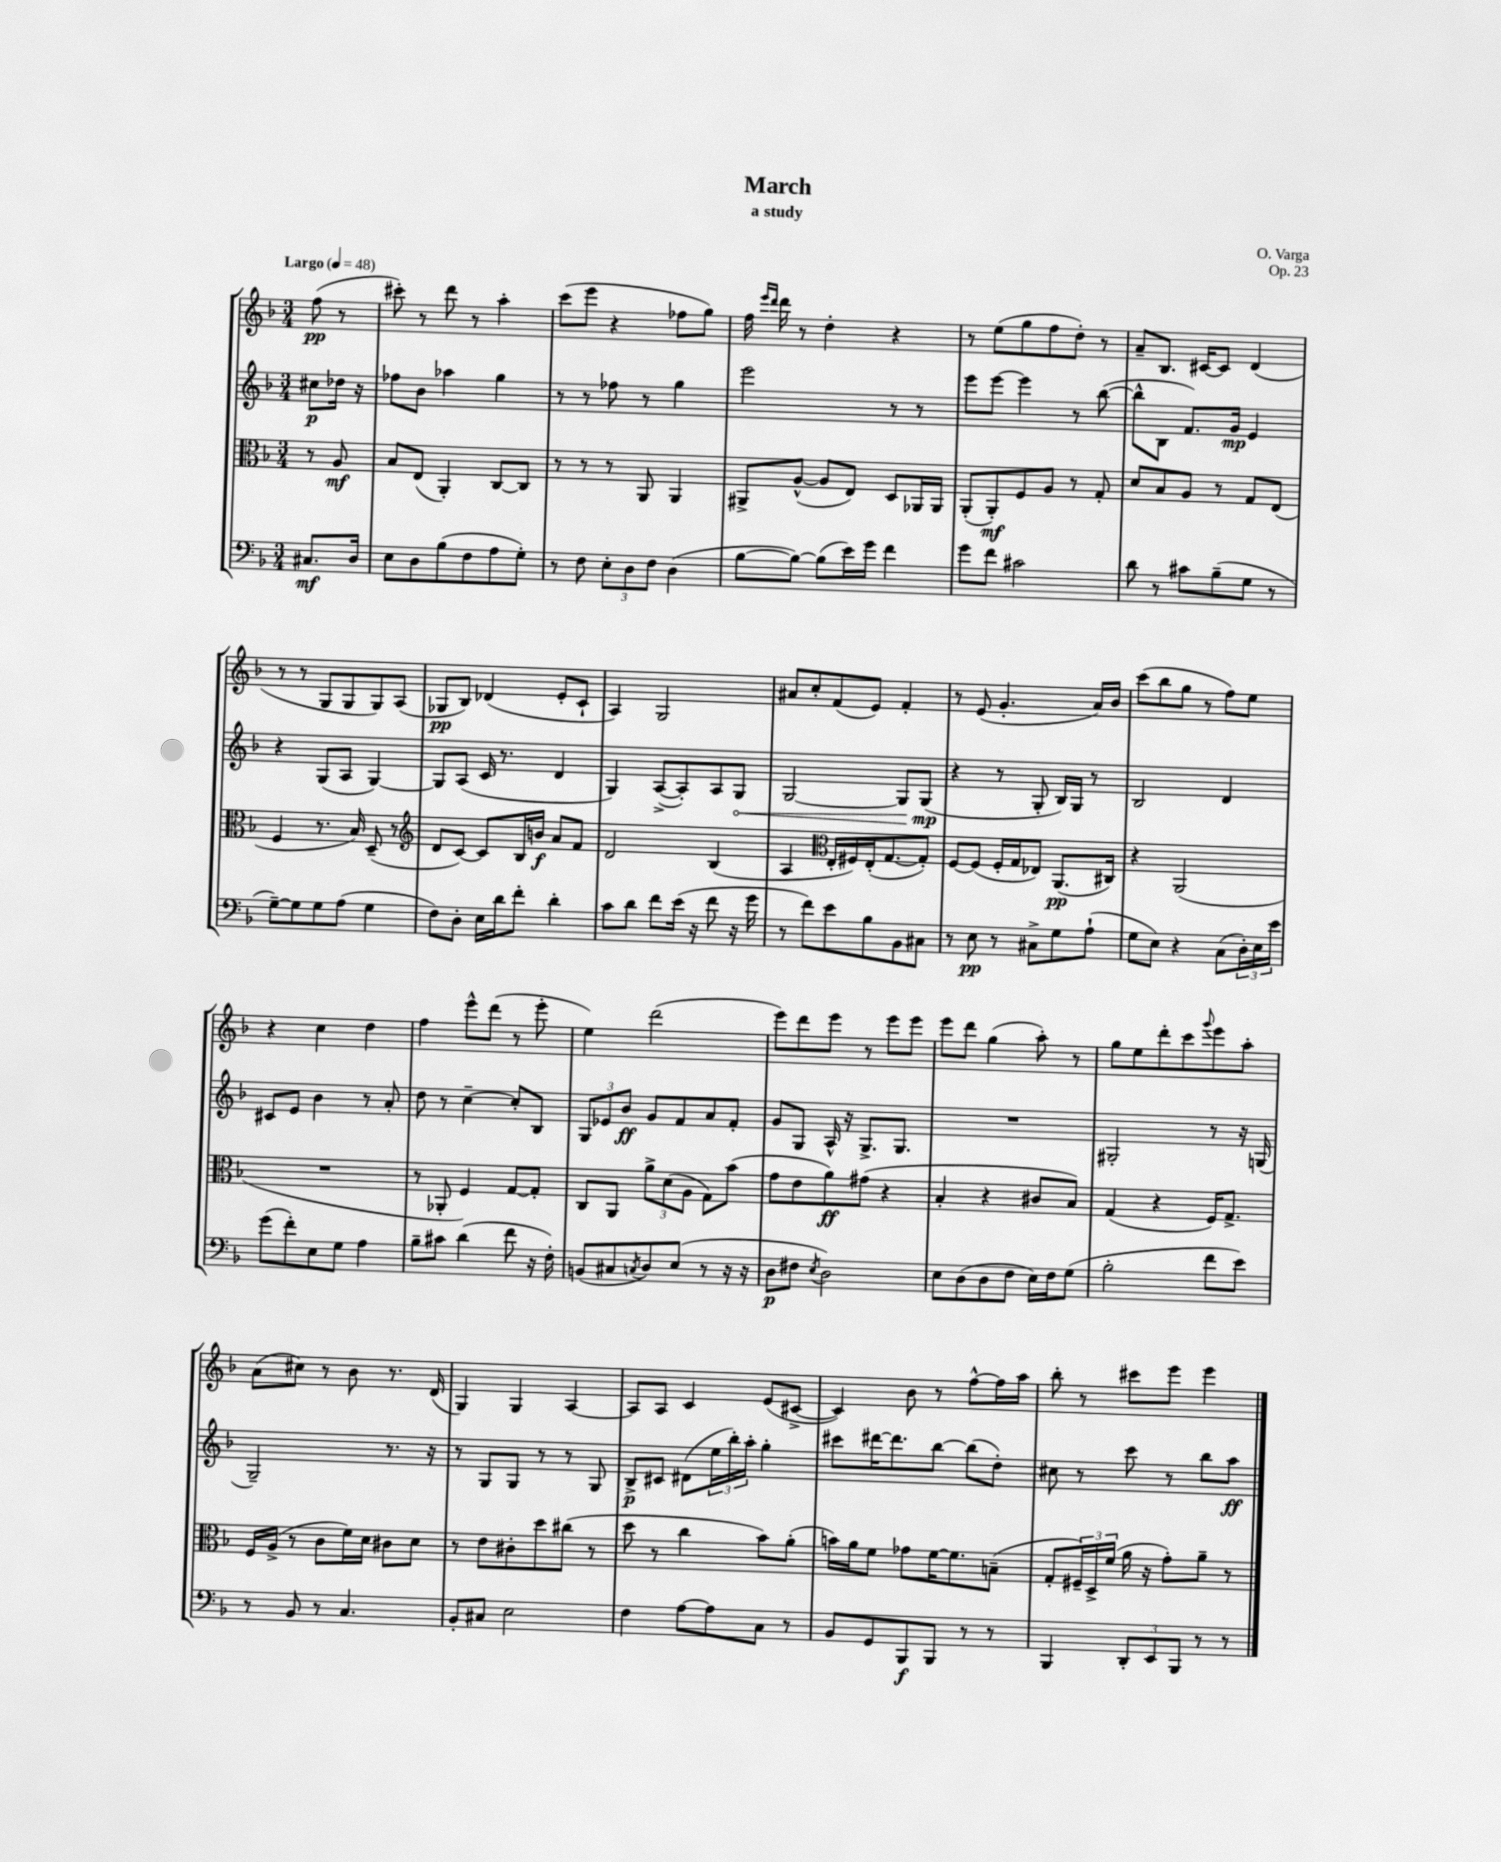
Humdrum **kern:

**kern	**kern	**kern	**kern
*staff4	*staff3	*staff2	*staff1
*clefF4	*clefC3	*clefG2	*clefG2
*k[b-]	*k[b-]	*k[b-]	*k[b-]
*M3/4	*M3/4	*M3/4	*M3/4
*MM48	*MM48	*MM48	*MM48
8.C#/L	8r	8cc#\L	(8ff\
.	8A/	16dd-\Jk	8r
16D/Jk	.	16r	.
=	=	=	=
8E\L	8B-/L	8ff-\L	8ccc#'\)
8D\	(8E/J	8b-\J	8r
(8B-\	4AA'/)	4aa-\	8ddd\
8F\	.	.	8r
8A\	[8C/L	4gg\	4aa'\
8G'\J)	8C/]J	.	.
=	=	=	=
8r	8r	8r	(8ccc\L
8F\	8r	8r	8eee\J
12E'\L	8r	8ff-\	4r
12D\	.	.	.
.	8AA/	8r	.
12F\J	.	.	.
(4D\	4AA/	4gg\	8ff-\L
.	.	.	8gg\J)
=	=	=	=
[8B-\L	8AA#^/L	2eee\	16ff\
.	.	.	16qqeee/LL
.	.	.	16qqddd/JJ
.	.	.	16ddd\
8B-\_J)	([8A^^/J	.	8r
(8B-\]L	8A/]L	.	4dd'\
16e\L)	8E/J)	.	.
16g\JJ	.	.	.
4f\	8D/L	8r	4r
.	16AA-/L	8r	.
.	16AA-/JJ	.	.
=	=	=	=
8g\L	(8AA'/L	8eee\L	8r
8f\J	8AA'/)	[8eee\J	(8ee\L
2c#\	8F/	4eee\]	8gg\
.	8A/J	.	8ff\
.	8r	8r	8dd'\J)
.	8G'/	([8bb-\	8r
=	=	=	=
8d\	8d/L	8bb-^^\]L	8a~/L
8r	8B-/	8B-\J	8.B-/J
8c#\L	8A/J	8.f/L)	.
.	.	.	[16c#/LK
(8B-~\	8r	.	8c#/]J
.	.	16g/Jk	.
8G\J	8G/L	4e/	(4d/
8r	(8E/J	.	.
=	=	=	=
[8G~\L)	4F/	4r	8r
8G\]	.	.	8r
8G\	8.r	(8G/L	8G/L
(8A\J	.	8A/J	8G/
.	16B-/)	.	.
4G\	(8D~/	[4G/)	8G/)
.	8r	.	(8A/J
=	=	=	=
*	*clefG2	*	*
8F\L)	8d/L	8G/]L	8G-/L
8D'\J	[8c/J)	(8A/J	8B-/J)
16E\LL	8c/]L	16c/	(4d-/
16d\J	.	8.r	.
8f'\J	16B-/L	.	.
.	16b/JJ	.	.
4d'\	8a/L	4d/	8e'/L
.	8f/J	.	8c`/J
=	=	=	=
8c\L	2d/	4G/)	4A/)
8d\J	.	.	.
8f\L	.	([8A^/L	2G/
(16e\Jk	.	8A'/])	.
16r	.	.	.
8f\	(4B-/	8A/	.
16r	.	8G/J	.
16g\	.	.	.
=	=	=	=
8r	4A/	[2G/	8a#/L
8f\L)	.	.	8cc'/
*	*clefC3	*	*
8e\	16E'/LL	.	(8f/
.	16F#/)	.	.
8B-\	(16E'/J	.	8e/J)
.	[8.G/	.	.
8BB-\	.	8G/]L	4f'/
8C#\J	8G'/]J)	(8G/J	.
=	=	=	=
8r	[8F/L	4r	8r
8E\	(8F/]J	.	(8e/
8r	16F'/LL	8r	4.g'/
.	16G/J	.	.
8C#^\L	8E-/J)	8G'/	.
8G\	(8.AA/L	16B-/LL)	.
.	.	16G/JJ	.
(8A`\J	.	8r	16a/LL)
.	16C#/Jk)	.	16b-/JJ
=	=	=	=
8G\L	4r	2B-/	(8ccc\L
8E\J)	.	.	8bb-\
4r	(2AA/	.	8gg\J
.	.	.	8r
(8C\L	.	4d/	8ff\L)
24D'\L)	.	.	8ee\J
24E\	.	.	.
24e\JJ	.	.	.
=	=	=	=
(8g\L	2.r	8c#/L	4r
8f'\)	.	8e/J	.
8E\	.	4b-\	4cc\
8G\J	.	.	.
4A\	.	8r	4dd\
.	.	8a'/	.
=	=	=	=
8B-~\L	8r	8dd\	4ff\
8c#\J	8AA-'/	8r	.
(4d\	4F/)	[4cc~\	8eee^^\L
.	.	.	(8ddd\J
8f\	[8G/L	8cc'/]L	8r
16r	8G'/]J	8B-/J	8eee'\
16F'\)	.	.	.
=	=	=	=
(8BB/L	8C/L	12G/L	4ee\)
.	.	12e-/	.
8C#/	8AA/J	.	.
.	.	12b-/J	.
8qC/	.	.	.
8D/)	12a^\L	8g/L	(2ddd\
.	(12d\	.	.
(8E/J	.	8f/	.
.	12A\J	.	.
8r	8G\L)	8a/	.
16r	(8b-\J	8f'/J	.
16r	.	.	.
=	=	=	=
8D\L	8g\L	8g/L	8eee\L)
8F#\J	8e\	8G/J	8ddd\
8qE/	.	.	.
2D\)	8a\)	16A^^/	8eee\J
.	.	16r	.
.	(8g#\J	8.G^/L	8r
.	4r	.	8eee\L
.	.	8.G/J	.
.	.	.	8eee\J
=	=	=	=
8E\L	4B-'/	2.r	8eee\L
(8D\	.	.	8ddd\J
8D\	4r	.	(4gg\
8F\J	.	.	.
16E\LL)	8c#/L	.	8aa'\)
16F\J	.	.	.
(8G\J	8B-/J)	.	8r
=	=	=	=
2B-'\	(4G/	2G#'/	8gg\L
.	.	.	8ee\
.	4r	.	8ddd'\
.	.	.	8ccc\
.	.	.	8qqggg/
8f\L	16F/LK)	8r	8eee\
.	8.G^/J	.	.
8e\J)	.	16r	8aa'\J
.	.	(16G/	.
=	=	=	=
8r	16F/LL	2G~/)	(8a\L
.	(16A^/JJ	.	.
8BB-/	8r	.	8cc#\J)
8r	8c\L	.	8r
4.C/	16f\L)	.	8b-\
.	16d\JJ	.	.
.	8c#\L	8.r	8.r
.	8d\J	.	.
.	.	16r	(16d/
=	=	=	=
8BB-'/L	8r	8r	4G/)
8C#/J	8e\L	8G/L	.
2E\	8c#'\	8G/J	4G/
.	8dd\	8r	.
.	(8cc#\J	8r	[4A/
.	8r	8G/	.
=	=	=	=
4F\	8dd\	8B-^/L	8A/]L
.	8r	8c#/J	8A/J
[8A\L	4cc\	(8d#\L	4c/
8A\]	.	24ee\L	.
.	.	24bb-'\)	.
.	.	24aa'\JJ	.
8C\J	8b-\L)	4gg'\	(8e/L
8r	(8a'\J	.	[8c#^/J
=	=	=	=
8BB-/L	16b\LL)	8ccc#\L	4c#/])
.	16a\J	.	.
8GG/	8f\J	[16ddd#\K	.
.	.	8.ddd#\]	.
8BBB-/	8g-\L	.	8b-\
8BBB-/J	[16f\K	[8bb-\J	8r
.	8.f\]	.	.
8r	.	(8bb-\]L	[8ff^^\L
8r	(8B~\J	8dd'\J)	16ff\]L
.	.	.	16aa\JJ
=	=	=	=
4BBB-/	8G'/L	8cc#\	8bb-'\
.	24F#~/L)	8r	8r
.	24D^/	.	.
.	(24f/JJ	.	.
12DD'/L	16a\	8ccc\	8ccc#\L
.	16r	.	.
12EE/	.	.	.
.	8g'\L)	8r	8eee\J
12BBB-/J	.	.	.
8r	8a~\J	8bb-\L	4eee\
8r	8r	8aa\J	.
==	==	==	==
*-	*-	*-	*-
